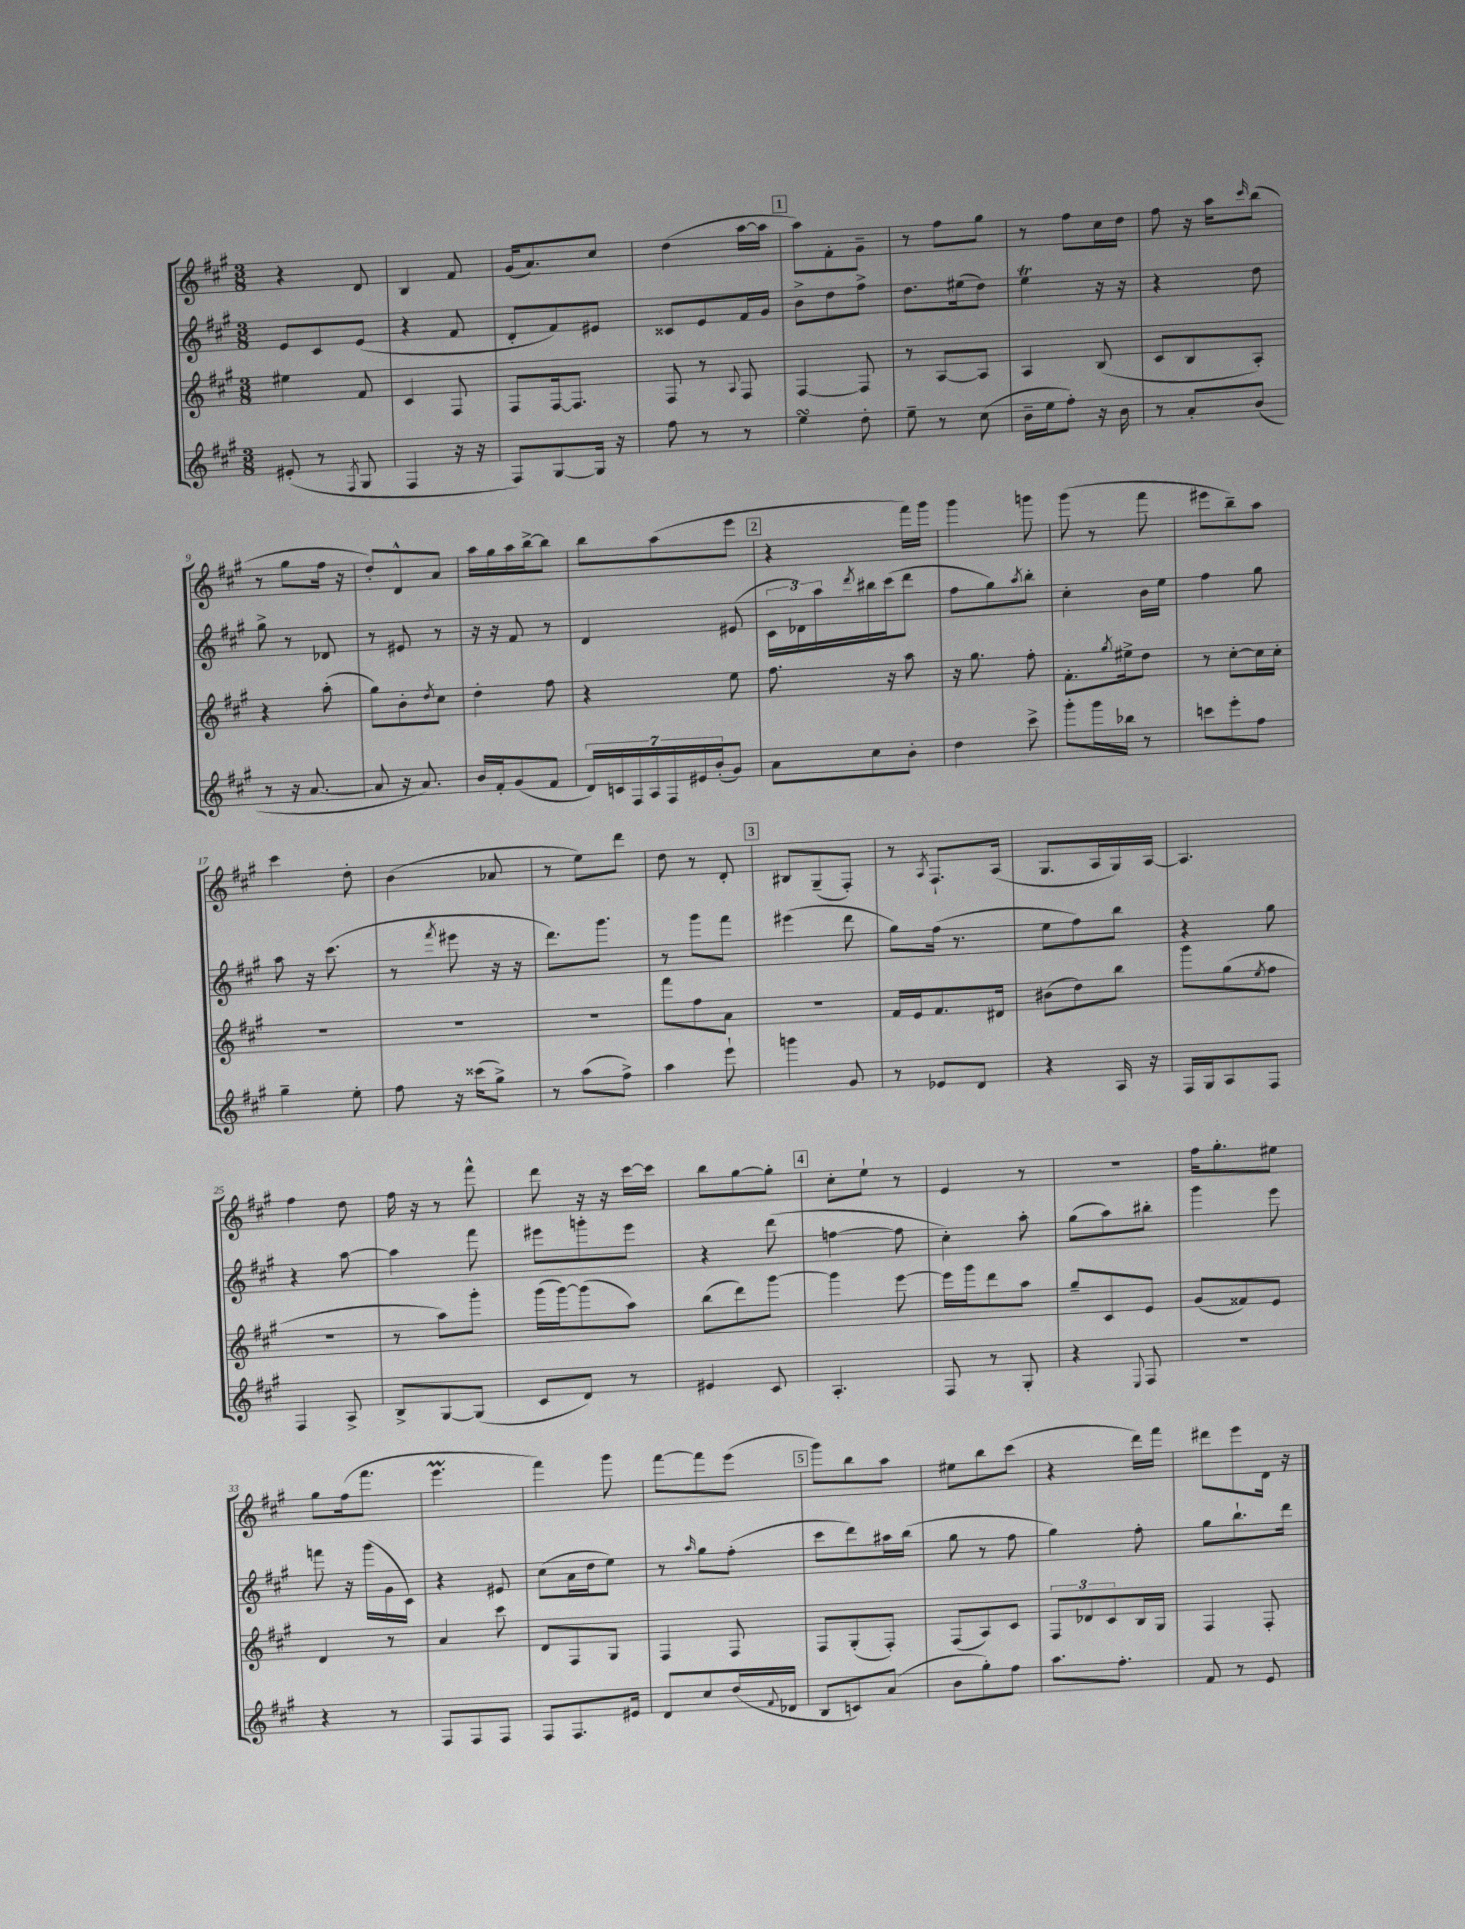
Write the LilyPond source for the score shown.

<<
\new StaffGroup <<
\new Staff = "s0" {
    \clef treble \key a \major \numericTimeSignature \time 3/8
    r4 d'8 |
    b4 fis'8 |
    gis'16( a'8.) cis''8 |
    d''4( a''16~ a''16 |
    \mark \markup { \box "1" } a''8) fis'8-. gis'8-- |
    r8 fis''8 gis''8 |
    r8 fis''8 cis''16 d''16 |
    fis''8 r16 a''16 \grace { cis'''16 } b''8( |
    r8 gis''8 fis''16 r16 |
    d''8-.) d'8-^ a'8 |
    a''16 gis''16 a''16 b''16~-> b''8 |
    b''8 a''8( e'''8 |
    \mark \markup { \box "2" } r4 fis'''16) gis'''16 |
    gis'''4 g'''8 |
    gis'''8( r8 fis'''8 |
    eis'''8 b''8--) a''8 |
    cis'''4 d''8-. |
    b'4( aes'8 |
    r8 e''8) d'''8 |
    d''8 r8 d'8-. |
    \mark \markup { \box "3" } bis8 gis8--( fis8-.) |
    r8 \acciaccatura { a8 } fis8.-! a16( |
    gis8. a16 gis16) a16~ |
    a4. |
    fis''4 d''8 |
    fis''16 r16 r8 fis'''8-^ |
    d'''8 r16 r16 cis'''16~ cis'''16 |
    b''8 gis''8~ gis''8-. |
    \mark \markup { \box "4" } cis''8-. e''8-! r8 |
    e'4 r8 |
    R4. |
    fis''16 gis''8.-. eis''8 |
    gis''8 fis''16( fis'''8. |
    e'''4.\prall |
    fis'''4) gis'''8 |
    fis'''8~ fis'''8 e'''8( |
    \mark \markup { \box "5" } gis'''8) b''8 a''8 |
    eis''8 b''8 cis'''8( |
    r4 d'''16) fis'''16 |
    dis'''8 e'''8 d'16 r16 \bar "|." |
}
\new Staff = "s1" {
    \clef treble \key a \major \numericTimeSignature \time 3/8
    e'8 cis'8 e'8( |
    r4 fis'8 |
    d'8-. fis'8) eis'8 |
    cisis'8 e'8 fis'16 gis'16 |
    \mark \markup { \box "1" } b'8-> d''8 fis''8-> |
    d''8. eis''16( d''8) |
    e''4\trill r16 r16 |
    r4 d''8 |
    gis''8-> r8 des'8 |
    r8 eis'8 r8 |
    r16 r16 fis'8 r8 |
    d'4 eis'8( |
    \mark \markup { \box "2" } \tuplet 3/2 { cis'16 des'16) a''16 } \acciaccatura { d'''8 } bis''16 cis'''16( d'''8 |
    fis''8 gis''8) \acciaccatura { a''8 } b''8-. |
    cis''4-. b'16 e''16 |
    fis''4 gis''8 |
    a''8 r16 cis'''8.( |
    r8 \acciaccatura { fis'''8 } eis'''8 r16 r16 |
    d'''8.) gis'''8. |
    r8 gis'''8 fis'''8 |
    \mark \markup { \box "3" } eis'''4( d'''8 |
    gis''8) fis''16( r8. |
    e''8 fis''8) b''8 |
    r4 gis''8 |
    r4 a''8~ |
    a''4 fis'''8 |
    eis'''8 g'''8-. eis'''8 |
    r4 d'''8( |
    \mark \markup { \box "4" } f''4~ f''8 |
    cis''4-.) a''8-. |
    gis''8( a''8) bis''8-. |
    gis'''4 e'''8 |
    f'''8 r16 gis'''16( gis'16 cis'16) |
    r4 eis'8 |
    cis''8( a'16 d''16 e''8) |
    r8 \grace { a''16 } gis''8 fis''8-.( |
    \mark \markup { \box "5" } cis'''8 d'''8) ais''16 b''16( |
    gis''8 r8 fis''8 |
    gis''4) fis''8-. |
    gis''8 b''8.-! d'''16 \bar "|." |
}
\new Staff = "s2" {
    \clef treble \key a \major \numericTimeSignature \time 3/8
    eis''4 fis'8 |
    cis'4 fis8 |
    fis8 fis16~ fis8. |
    fis8 r8 \appoggiatura { a8 } fis8 |
    \mark \markup { \box "1" } fis4~ fis8 |
    r8 a8~ a8 |
    a4 b8( |
    cis'8 b8 a8-.) |
    r4 a''8-.( |
    gis''8) b'8-. \acciaccatura { d''8 } cis''8 |
    d''4-. fis''8 |
    r4 e''8 |
    \mark \markup { \box "2" } fis''8. r16 a''8 |
    r16 gis''8. fis''8-. |
    fis'8.-. \acciaccatura { gis''8 } eis''16-> d''8 |
    r8 cis''8~-. cis''16 cis''16-. |
    R4. |
    R4. |
    R4. |
    fis'''8 fis''8 a'8 |
    \mark \markup { \box "3" } R4. |
    fis'16 e'16 fis'8. dis'16 |
    bis'8( d''8) b''8 |
    gis'''8 gis''8( \acciaccatura { e''8 } fis''8 |
    R4. |
    r8 a''8) gis'''8-. |
    gis'''16( gis'''16~) gis'''8( a''8) |
    b''8( d'''8) gis'''8~ |
    \mark \markup { \box "4" } gis'''4 e'''8~ |
    e'''16 gis'''16 d'''8 a''8 |
    gis''8-- cis'8 e'8 |
    gis'8( fisis'8) e'8 |
    d'4 r8 |
    a'4 cis'''8 |
    d'8 fis8 gis8 |
    fis4 fis8 |
    \mark \markup { \box "5" } fis8 gis8-.( fis8-.) |
    fis8( a8) cis'8 |
    \tuplet 3/2 { fis8 des'8 cis'8 } b16 gis16 |
    fis4 fis8-. \bar "|." |
}
\new Staff = "s3" {
    \clef treble \key a \major \numericTimeSignature \time 3/8
    eis'8-.( r8 \acciaccatura { fis8 } gis8 |
    fis4 r16 r16 |
    fis8) gis8~ gis16 r16 |
    fis''8 r8 r8 |
    \mark \markup { \box "1" } e''4\turn d''8-. |
    e''8-- r8 cis''8( |
    b'16-- e''16 fis''8-.) r16 b'16 |
    r8 a'8-. b'8( |
    r8 r16 a'8.~ |
    a'8 r16 a'8.) |
    b'16 fis'16-. gis'8( fis'8 |
    \tuplet 7/4 { d'16) c'16 fis16 a16 fis16 eis'16 b'16-.( } gis'8) |
    \mark \markup { \box "2" } a'8 cis''8 b'8-. |
    d''4 cis'''8-> |
    gis'''8-. gis'''16 bes''16 r8 |
    c'''8 e'''8-. fis''8 |
    gis''4-- e''8-. |
    fis''8 r16 cisis'''16( gis''8->) |
    r8 a''8( fis''8->) |
    a''4 e'''8-! |
    \mark \markup { \box "3" } g'''4 gis'8 |
    r8 ees'8 d'8 |
    r4 a16 r16 |
    fis16 gis16 a8 fis8 |
    fis4 a8-> |
    b8-> gis8~ gis8( |
    cis'8 d'8) r8 |
    eis'4 cis'8 |
    \mark \markup { \box "4" } a4.-. |
    fis8 r8 gis8-. |
    r4 \appoggiatura { e8 } fis8 |
    R4. |
    r4 r8 |
    fis8 fis8 fis8 |
    fis8 fis8. eis'16 |
    d'8 cis''8 d''16( \appoggiatura { fis'8 } des'16 |
    \mark \markup { \box "5" } b8 c'8) a'8( |
    b'8 gis''8-.) fis''8 |
    a''8. fis''8.-. |
    fis'8 r8 e'8 \bar "|." |
}
>>
>>
